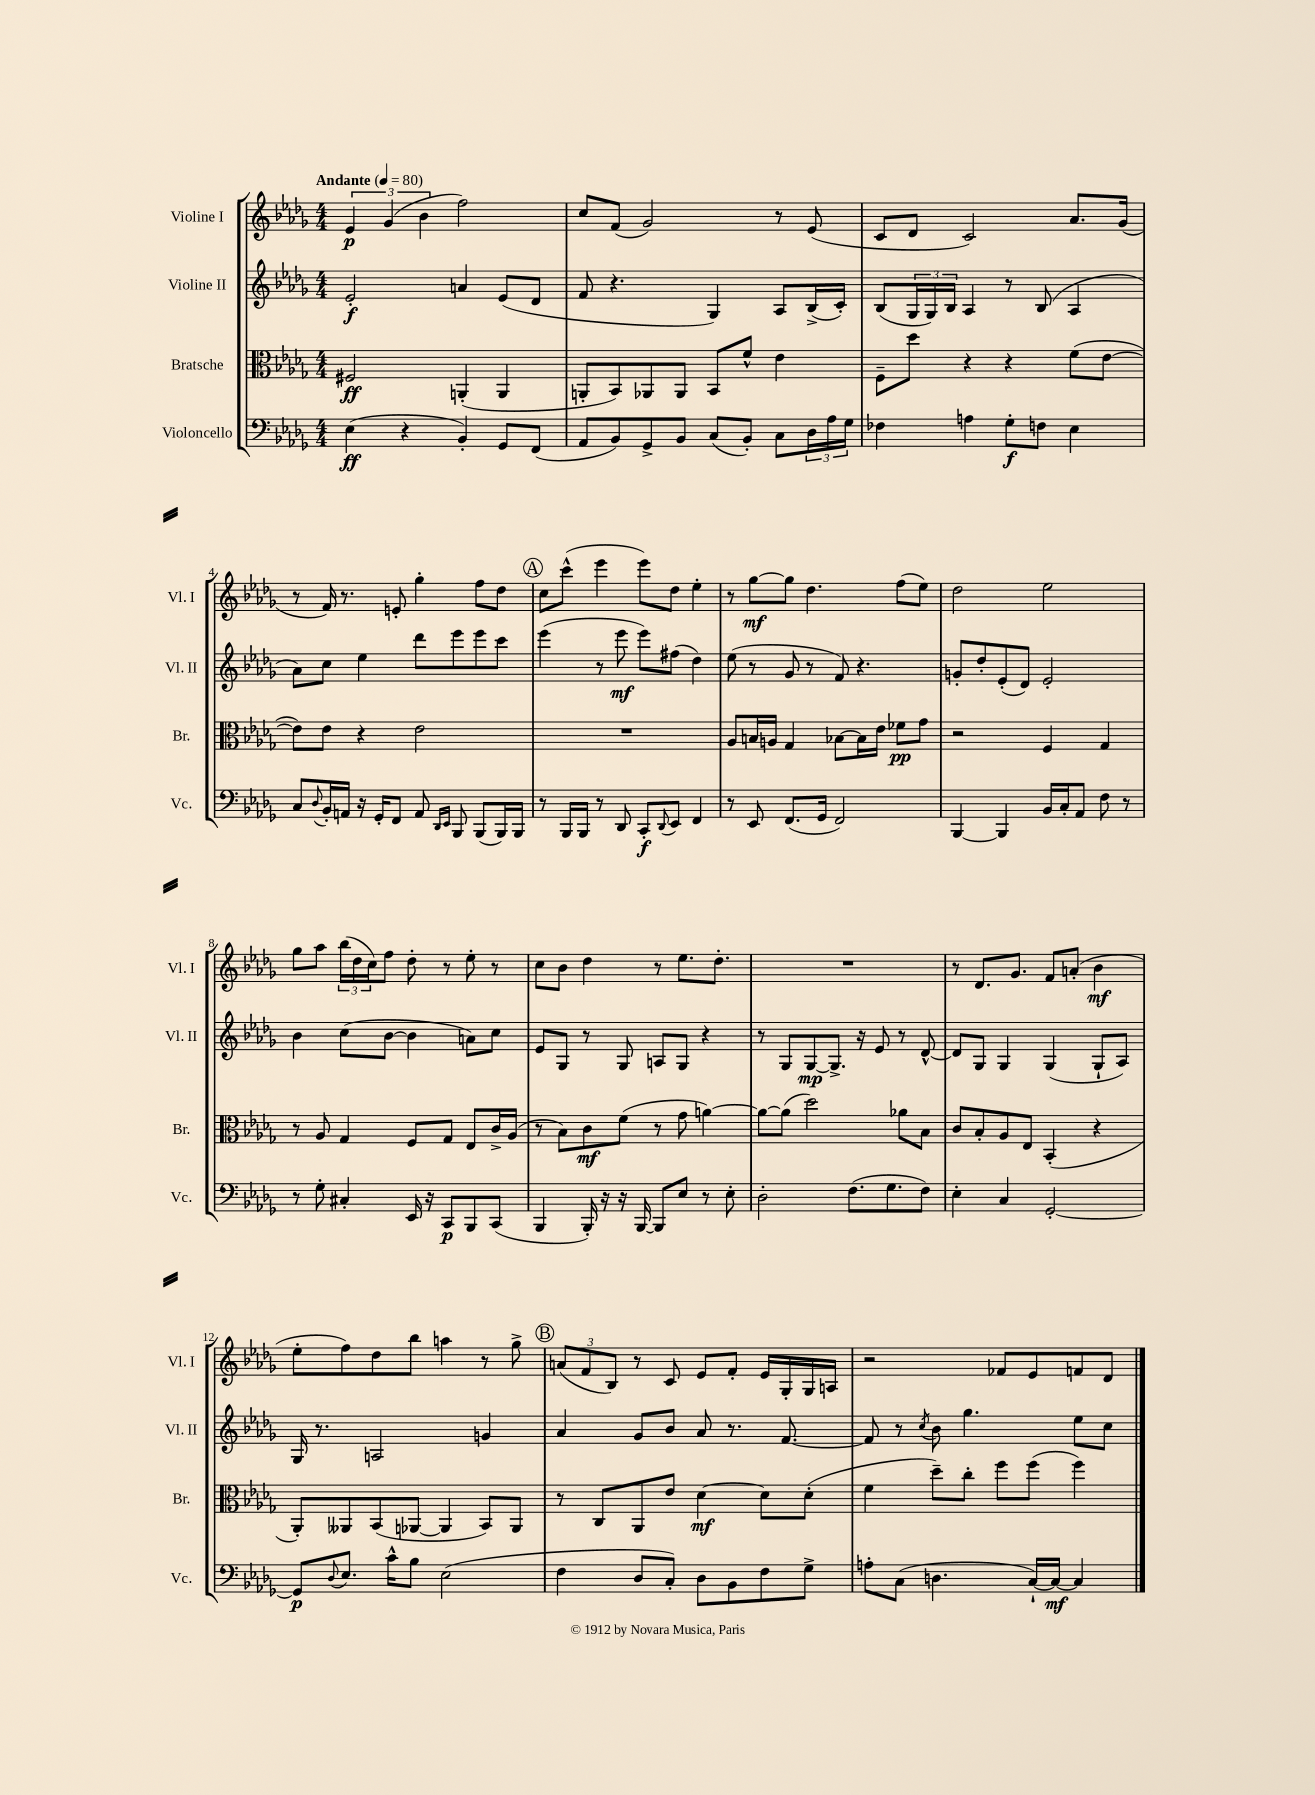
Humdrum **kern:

**kern	**dynam	**kern	**dynam	**kern	**dynam	**kern	**dynam
*part4	*part4	*part3	*part3	*part2	*part2	*part1	*part1
*staff4	*staff4	*staff3	*staff3	*staff2	*staff2	*staff1	*staff1
*I"Violoncello	*	*I"Bratsche	*	*I"Violine II	*	*I"Violine I	*
*I'Vc.	*	*I'Br.	*	*I'Vl. II	*	*I'Vl. I	*
*clefF4	*	*clefC3	*	*clefG2	*	*clefG2	*
*k[b-e-a-d-g-]	*	*k[b-e-a-d-g-]	*	*k[b-e-a-d-g-]	*	*k[b-e-a-d-g-]	*
*M4/4	*	*M4/4	*	*M4/4	*	*M4/4	*
*MM80	*	*MM80	*	*MM80	*	*MM80	*
=1	=1	=1	=1	=1	=1	=1	=1
!	!	!	!	!	!	!LO:TX:a:B:t=Andante	!
(4E-\	ff	2F#X/	ff	2e-'/	f	6e-/	p
.	.	.	.	.	.	(6g-/	.
4r	.	.	.	.	.	.	.
.	.	.	.	.	.	6b-\	.
4BB-'/)	.	(4AAn'/	.	4an/	.	2ff\)	.
8GG-/L	.	4AA/	.	(8e-/L	.	.	.
(8FF/J	.	.	.	8d-/J	.	.	.
=2	=2	=2	=2	=2	=2	=2	=2
8AA-/L	.	8AAn'/L	.	8f/	.	8cc/L	.
8BB-/)	.	8BB-/)	.	4.r	.	(8f/J	.
8GG-^/	.	8AA-X/	.	.	.	2g-/)	.
8BB-/J	.	8AA-/J	.	.	.	.	.
(8C/L	.	8BB-/L	.	4G-/)	.	.	.
8BB-'/J)	.	8f^^/J	.	.	.	.	.
8C\L	.	4e-\	.	8A-/L	.	8r	.
24D-\L	.	.	.	(16B-^/L	.	(8e-/	.
24A-\	.	.	.	.	.	.	.
.	.	.	.	16c'/JJ)	.	.	.
24G-\JJ	.	.	.	.	.	.	.
=3	=3	=3	=3	=3	=3	=3	=3
4F-X\	.	8F~\L	.	(8B-/L	.	8c/L	.
.	.	8dd-\J	.	24G-/L	.	8d-/J	.
.	.	.	.	24G-/)	.	.	.
.	.	.	.	24B-/JJ	.	.	.
4An\	.	4r	.	4A-/	.	2c/)	.
8G-'\L	f	4r	.	8r	.	.	.
8Fn\J	.	.	.	(8B-/	.	.	.
4E-\	.	(8f\L	.	4A-/	.	8.a-/L	.
.	.	[8e-\J	.	.	.	.	.
.	.	.	.	.	.	(16g-/Jk	.
!!LO:LB:g=z
=4	=4	=4	=4	=4	=4	=4	=4
8C/L	.	8e-\L])	.	8a-\L)	.	8r	.
8qqD-/	.	.	.	.	.	.	.
16BB-'/L	.	8e-\J	.	8cc\J	.	16f/)	.
16AAn/JJ	.	.	.	.	.	8.r	.
16r	.	4r	.	4ee-\	.	.	.
16GG-'/KL	.	.	.	.	.	.	.
8FF/J	.	.	.	.	.	8en'/	.
8AA/	.	2e-\	.	8ddd-\L	.	4gg-'\	.
16qqDD-/LL	.	.	.	.	.	.	.
16qqEE-/JJ	.	.	.	.	.	.	.
8BBB-/	.	.	.	8eee-\	.	.	.
(8BBB-/L	.	.	.	8eee-\	.	8ff\L	.
16BBB-/L)	.	.	.	8ccc\J	.	8dd-\J	.
16BBB-/JJ	.	.	.	.	.	.	.
!!LO:REH:place=s1:t=A
=5	=5	=5	=5	=5	=5	=5	=5
8r	.	1r	.	(4eee-\	.	8cc\L	.
16BBB-/LL	.	.	.	.	.	(8ccc^^\J	.
16BBB-/JJ	.	.	.	.	.	.	.
8r	.	.	.	8r	.	4eee-\	.
8DD-/	.	.	.	8eee-\	mf	.	.
8CC'/L	f	.	.	8eee-\L)	.	8eee-\L)	.
8qqDD-/	.	.	.	.	.	.	.
8EE-/J	.	.	.	(8ff#X\J	.	8dd-\J	.
4FF/	.	.	.	4dd-\)	.	4ee-'\	.
=6	=6	=6	=6	=6	=6	=6	=6
8r	.	8A-/L	.	(8ee-\	.	8r	.
8EE-/	.	16Bn/L	.	8r	.	[8gg-\L	mf
.	.	16An/JJ	.	.	.	.	.
(8.FF/L	.	4G-/	.	8g-/	.	8gg-\J]	.
.	.	.	.	8r	.	4.dd-\	.
16GG-/Jk	.	.	.	.	.	.	.
2FF/)	.	[8B-X\L	.	8f/)	.	.	.
.	.	16B-\L]	.	4.r	.	.	.
.	.	16e-\JJ	.	.	.	.	.
.	.	8f-X\L	pp	.	.	(8ff\L	.
.	.	8g-\J	.	.	.	8ee-\J)	.
=7	=7	=7	=7	=7	=7	=7	=7
[4BBB-/	.	2r	.	8gn'/L	.	2dd-\	.
.	.	.	.	8dd-'/	.	.	.
4BBB-/]	.	.	.	(8e-'/	.	.	.
.	.	.	.	8d-/J)	.	.	.
16BB-/LL	.	4F/	.	2e-'/	.	2ee-\	.
16C'/J	.	.	.	.	.	.	.
8AA-/J	.	.	.	.	.	.	.
8F\	.	4G-/	.	.	.	.	.
8r	.	.	.	.	.	.	.
!!LO:LB:g=z
=8	=8	=8	=8	=8	=8	=8	=8
8r	.	8r	.	4b-\	.	8gg-\L	.
8G-'\	.	8A-/	.	.	.	8aa-\J	.
4C#X'/	.	4G-/	.	(8cc\L	.	(24bb-\LL	.
.	.	.	.	.	.	24dd-\	.
.	.	.	.	.	.	24cc\J)	.
.	.	.	.	[8b-\J	.	8ff\J	.
16EE-/	.	8F/L	.	4b-\]	.	8dd-'\	.
16r	.	.	.	.	.	.	.
8CC/L	p	8G-/J	.	.	.	8r	.
8BBB-/	.	8E-/L	.	8an\L)	.	8ee-'\	.
(8CC/J	.	16c^/L	.	8cc\J	.	8r	.
.	.	(16A-/JJ	.	.	.	.	.
=9	=9	=9	=9	=9	=9	=9	=9
4BBB-/	.	8r	.	8e-/L	.	8cc\L	.
.	.	8B-\L)	.	8G-/J	.	8b-\J	.
16BBB-'/)	.	8c\	mf	8r	.	4dd-\	.
16r	.	.	.	.	.	.	.
16r	.	(8f\J	.	8G-/	.	.	.
[16BBB-/	.	.	.	.	.	.	.
8BBB-/L]	.	8r	.	8An/L	.	8r	.
8E-/J	.	8g-\	.	8G-/J	.	8.ee-\L	.
8r	.	[4an\)	.	4r	.	.	.
.	.	.	.	.	.	8.dd-'\J	.
8E-'\	.	.	.	.	.	.	.
=10	=10	=10	=10	=10	=10	=10	=10
2D-'\	.	8a\L_	.	8r	.	1r	.
.	.	(8a\J]	.	8G-/L	.	.	.
.	.	2dd-\)	.	[8G-/	mp	.	.
.	.	.	.	8.G-^/J]	.	.	.
(8.F\L	.	.	.	.	.	.	.
.	.	.	.	16r	.	.	.
.	.	.	.	8e-/	.	.	.
8.G-\	.	.	.	.	.	.	.
.	.	8a-X\L	.	8r	.	.	.
8F\J)	.	8B-\J	.	[8d-^^/	.	.	.
=11	=11	=11	=11	=11	=11	=11	=11
4E-'\	.	8c/L	.	8d-/L]	.	8r	.
.	.	8B-'/	.	8G-/J	.	8.d-/L	.
4C/	.	8A-/	.	4G-/	.	.	.
.	.	.	.	.	.	8.g-/J	.
.	.	8E-/J	.	.	.	.	.
[2GG-'/	.	(4BB-'/	.	(4G-/	.	8f/L	.
.	.	.	.	.	.	(8an'/J	.
.	.	4r	.	8G-`/L	.	4b-\	mf
.	.	.	.	8A-/J)	.	.	.
!!LO:LB:g=z
=12	=12	=12	=12	=12	=12	=12	=12
8GG-/L]	p	8AA-'/L)	.	16G-/	.	8ee-'\L	.
.	.	.	.	8.r	.	.	.
8qqD-/	.	.	.	.	.	.	.
8.E-/J	.	8AA--X/	.	.	.	8ff\)	.
.	.	(8BB-/	.	2An/	.	8dd-\	.
16c^^\KL	.	.	.	.	.	.	.
8B-\J	.	[8AA-X/J	.	.	.	8bb-\J	.
(2E-\	.	4AA-/]	.	.	.	4aan\	.
.	.	8BB-/L)	.	4gn/	.	8r	.
.	.	8AA-/J	.	.	.	8gg-^\	.
!!LO:REH:place=s1:t=B
=13	=13	=13	=13	=13	=13	=13	=13
4F\	.	8r	.	4a-/	.	(12an/L	.
.	.	.	.	.	.	12f/	.
.	.	8C/L	.	.	.	.	.
.	.	.	.	.	.	12B-/J)	.
8D-/L	.	8AA-/	.	8g-/L	.	8r	.
8C'/J)	.	8e-/J	.	8b-/J	.	8c/	.
8D-\L	.	[4d-\	mf	8a-/	.	8e-/L	.
8BB-\	.	.	.	8.r	.	8f'/J	.
8F\	.	8d-\L]	.	.	.	16e-/LL	.
.	.	.	.	[8.f/	.	16G-'/	.
8G-^\J	.	(8d-'\J	.	.	.	16G-/	.
.	.	.	.	.	.	16An/JJ	.
=14	=14	=14	=14	=14	=14	=14	=14
8An'\L	.	4f\	.	8f/]	.	2r	.
(8C\J	.	.	.	8r	.	.	.
.	.	.	.	8qcc/	.	.	.
4.Dn\	.	8dd-~\L)	.	8b-\	.	.	.
.	.	8cc'\J	.	4.gg-\	.	.	.
.	.	8ff\L	.	.	.	8f-X/L	.
[16C`/LL)	.	(8ff\J	.	.	.	8e-/	.
16C/JJ_	mf	.	.	.	.	.	.
4C/]	.	4ff\)	.	8ee-\L	.	8fn/	.
.	.	.	.	8cc\J	.	8d-/J	.
==	==	==	==	==	==	==	==
*-	*-	*-	*-	*-	*-	*-	*-
